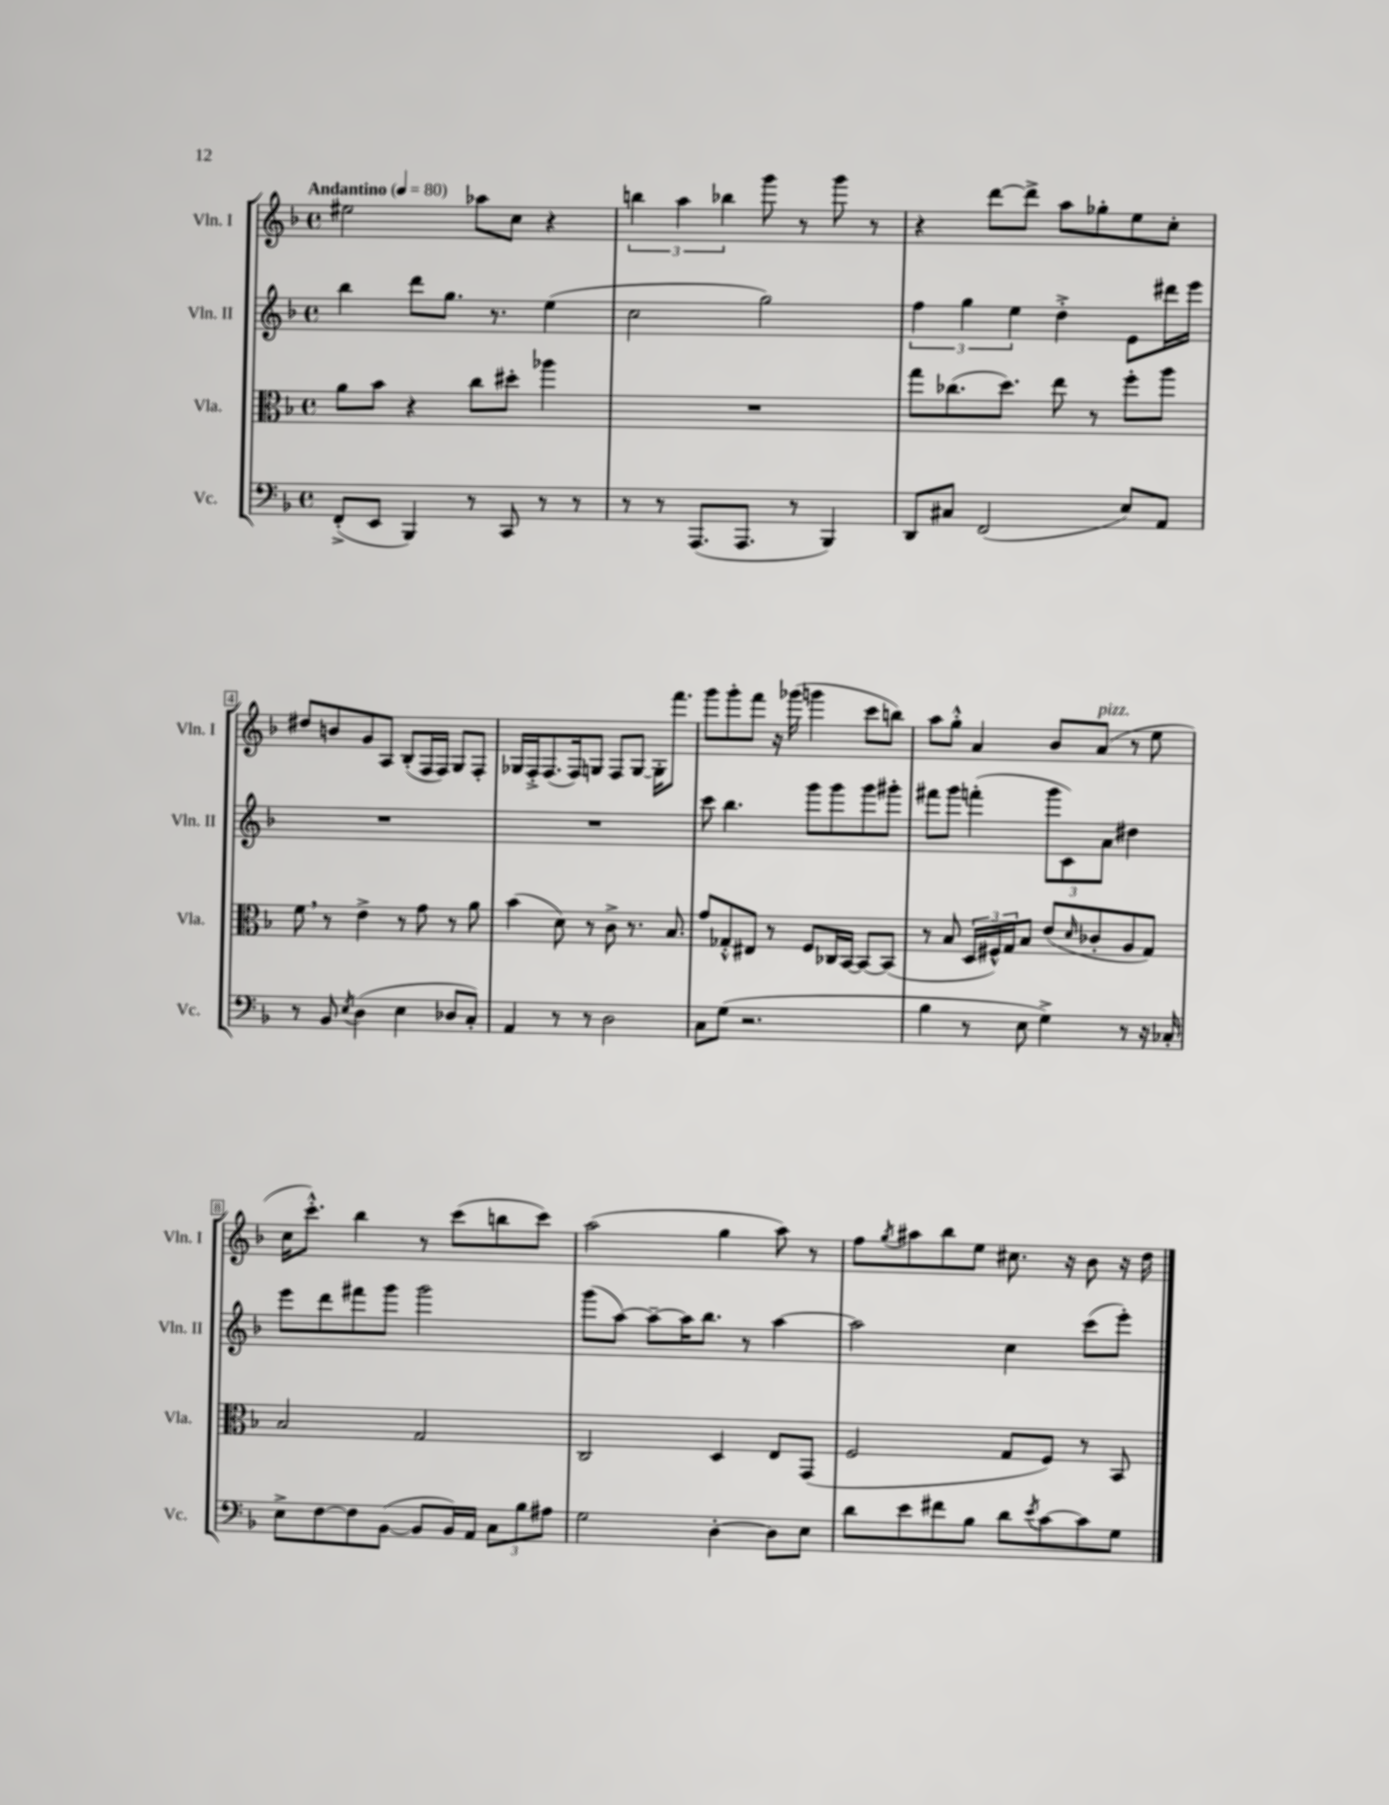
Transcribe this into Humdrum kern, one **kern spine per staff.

**kern	**kern	**kern	**kern
*part4	*part3	*part2	*part1
*staff4	*staff3	*staff2	*staff1
*I"Vc.	*I"Vla.	*I"Vln. II	*I"Vln. I
*I'Vc.	*I'Vla.	*I'Vln. II	*I'Vln. I
*clefF4	*clefC3	*clefG2	*clefG2
*k[b-]	*k[b-]	*k[b-]	*k[b-]
*M4/4	*M4/4	*M4/4	*M4/4
*met(c)	*met(c)	*met(c)	*met(c)
*MM80	*MM80	*MM80	*MM80
=1	=1	=1	=1
!	!	!	!LO:TX:a:B:t=Andantino
(8FF'^/L	8a\L	4bb-\	2ee#X\
8EE/J	8b-\J	.	.
4BBB-/)	4r	8ddd\L	.
.	.	8.gg\J	.
8r	8cc\L	.	8aa-X\L
.	.	8.r	.
8CC/	8dd#X'\J	.	8cc\J
8r	4aa-X\	(4ee\	4r
8r	.	.	.
=2	=2	=2	=2
8r	1r	2cc\	6bbn\
8r	.	.	.
.	.	.	6aa\
(8.AAA/L	.	.	.
.	.	.	6bb-X\
8.AAA/J	.	.	.
.	.	2gg\)	8ggg\
8r	.	.	8r
4BBB-/)	.	.	8ggg\
.	.	.	8r
=3	=3	=3	=3
8DD/L	8gg\L	6ff\	4r
8C#X/J	(8.cc-X\	.	.
.	.	6gg\	.
(2FF/	.	.	[8ddd\L
.	8.dd\J)	.	.
.	.	6ee\	.
.	.	.	8ddd^\J]
.	8ee\	4dd'^\	8aa\L
.	8r	.	8gg-X'\
8E/L)	8ff'\L	8e\L	8ee\
8AA/J	8aa\J	16ddd#X\L	8cc'\J
.	.	16eee\JJ	.
!!LO:LB:g=z
=4	=4	=4	=4
8r	8f,\	1r	8dd#X/L
8BB-/	8r	.	8bn/
8qE/	.	.	.
(4D\	4e^\	.	8g/
.	.	.	8A/J
4E\	8r	.	(8B-'/L
.	8g\	.	16F/L
.	.	.	16F/JJ)
8D-X/L	8r	.	8G/L
8C'/J)	8a\	.	8F'/J
=5	=5	=5	=5
4AA/	(4b-\	1r	16G-X/LL
.	.	.	16F'^/J
.	.	.	(8.F/
8r	8d\)	.	.
.	.	.	16F/k)
8r	8r	.	8Gn/J
2D\	8c^\	.	8F/L
.	8.r	.	[8G/J
.	.	.	16G'\KL]
.	8.B-/	.	8.fff\J
=6	=6	=6	=6
8C\L	8g/L	8ccc\	8ggg\L
(8G\J	8G-X'^^/	4.bb-\	8ggg'\
2.r	8E#X/J	.	8fff\J
.	8r	.	16r
.	.	.	(16ggg-X\
.	8F/L	8ggg\L	4gggn\
.	16C-X/L	8ggg\	.
.	[16BB-/JJ	.	.
.	8BB-/L_	8ggg\	8ccc\L
.	(8BB-/J]	8ggg#X'\J	8bbn\J)
=7	=7	=7	=7
4B-\	8r	8fff#X\L	8aa\L
.	8B-/	8ggg\J	8gg'^^\J
8r	24D/LL	(4fffn'\	4a/
.	24F#X^^/)	.	.
.	24G/J	.	.
8E\	8B-/J	.	.
4G^\)	(8e/L	12ggg\L	8b-/L
.	.	12c\)	.
.	16qqd/	.	.
!	!	!	!LO:TX:a:i:t=pizz.
.	8c-X'/	.	(8a/J
.	.	12a\J	.
8r	8A/	4dd#X\	8r
16r	8G/J)	.	8ee\
16C-X'/	.	.	.
!!LO:LB:g=z
=8	=8	=8	=8
8E^\L	2B-/	8eee\L	16cc\KL
.	.	.	8.ccc'^^\J)
[8F\	.	8ddd\	.
8F\]	.	8fff#X\	4bb-\
([8BB-\J	.	8ggg\J	.
8BB-/L]	2G/	2ggg\	8r
16BB-/L)	.	.	(8ccc\L
16AA/JJ	.	.	.
12C\L	.	.	8bbn\
12B-\	.	.	.
.	.	.	8ccc\J)
12A#X\J	.	.	.
=9	=9	=9	=9
2G\	2C/	(8ggg\L	(2aa\
.	.	[8aa\J)	.
.	.	8aa~\L_	.
.	.	16aa\K]	.
.	.	8.bb-\J	.
[4D'\	4D/	.	4gg\
.	.	8r	.
8D\L]	8E/L	[4aa\	8aa\)
8E\J	(8GG/J	.	8r
=10	=10	=10	=10
8d\L	2F/	2aa\]	8ff\L
.	.	.	8qgg/
8e\	.	.	8aa#X\
8f#X\	.	.	8bb-\
8B-\J	.	.	8ee\J
8d\L	8G/L	4cc\	8.cc#X\
8qe/	.	.	.
[8c\	8F/J)	.	.
.	.	.	16r
8c\]	8r	(8ccc\L	8b-\
8G\J	8BB-/	8eee'\J)	16r
.	.	.	16dd\
==	==	==	==
*-	*-	*-	*-
